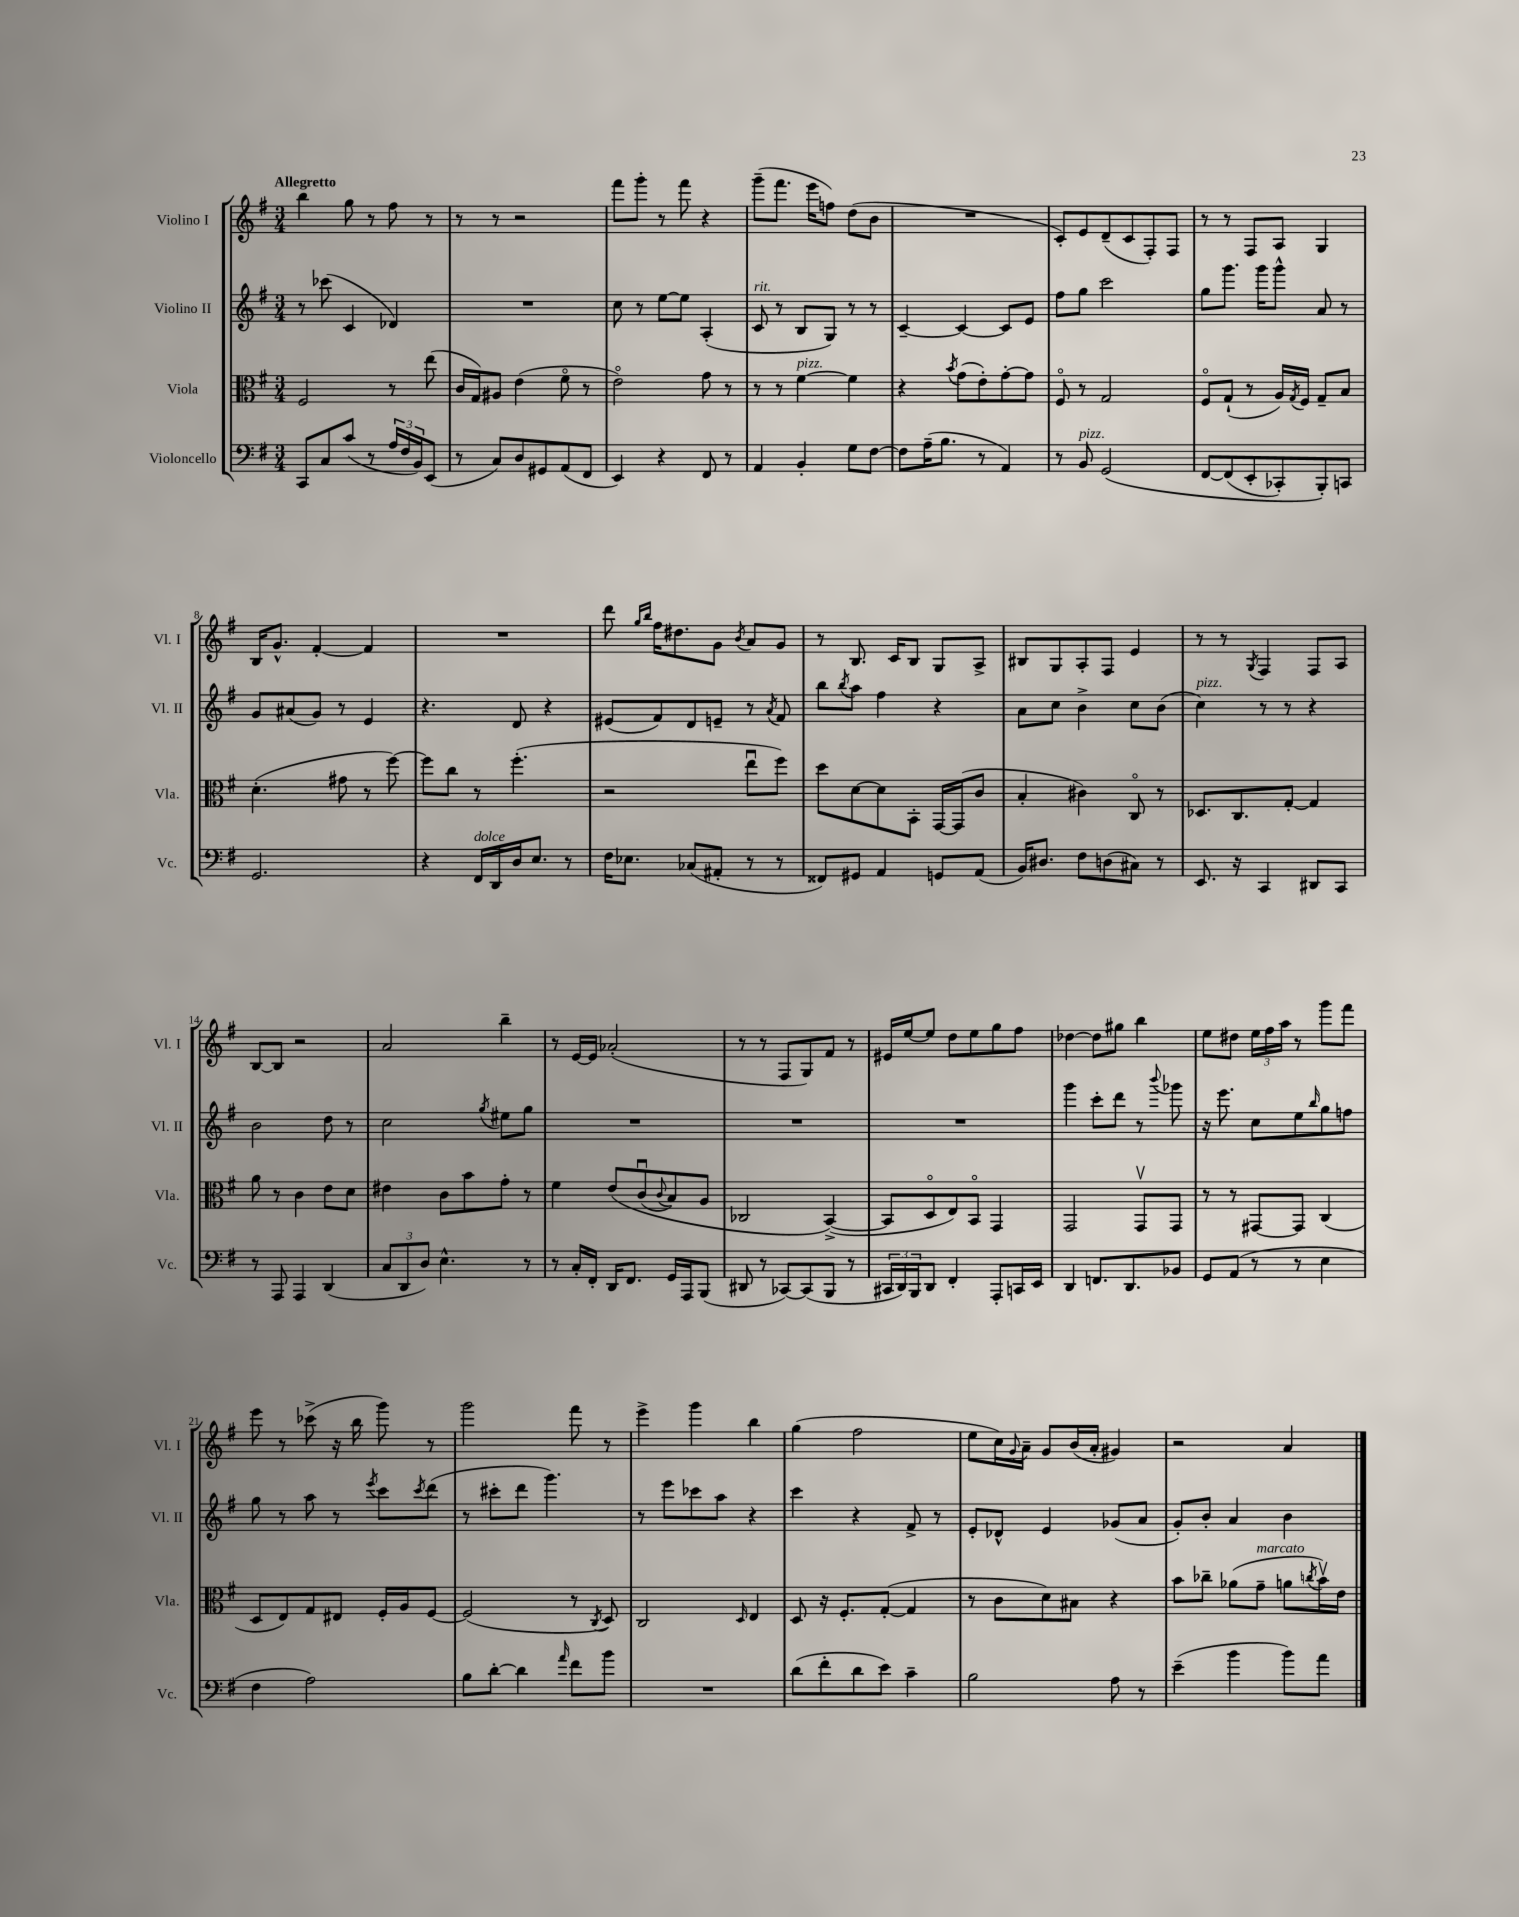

**kern	**kern	**kern	**kern
*staff4	*staff3	*staff2	*staff1
*clefF4	*clefC3	*clefG2	*clefG2
*k[f#]	*k[f#]	*k[f#]	*k[f#]
*M3/4	*M3/4	*M3/4	*M3/4
8CC	2F#	8r	4bb
8C	.	(8ccc-	.
(8c	.	4c	8gg
8r	.	.	8r
24A	8r	4d-)	8ff#
24F#	.	.	.
24BB)	.	.	.
(8EE	(8ee	.	8r
=	=	=	=
8r	16c	2.r	8r
.	16G)	.	.
8C)	8A#	.	8r
8D	(4e	.	2r
8GG#	.	.	.
(8AA	8f#o	.	.
8FF#	8r	.	.
=	=	=	=
4EE)	2eo)	8cc	8fff#
.	.	8r	8ggg'
4r	.	[8ee	8r
.	.	8ee]	8fff#
8FF#	8g	(4A'	4r
8r	8r	.	.
=	=	=	=
4AA	8r	8c	(8ggg~
.	8r	8r	8.fff#
4BB'	[4f#	8B	.
.	.	.	16eee
.	.	8G)	8ff)
8G	4f#]	8r	(8dd
[8F#	.	8r	8b
=	=	=	=
8F#]	4r	[4c~	2.r
(16A~	.	.	.
8.B	.	.	.
.	8qb	.	.
.	(8g	4c_	.
8r	8e')	.	.
4AA)	[8g'	8c]	.
.	8g]	8e	.
=	=	=	=
8r	8F#o	8ff#	8c')
8BB	8r	8gg	8e
&(2GG	2G	2ccc	(8d~
.	.	.	8c
.	.	.	8F#')
.	.	.	8F#
=	=	=	=
[8FF#	8F#o	8gg	8r
(8FF#]	(8G`	8.ggg	8r
8EE'	8r	.	8F#
.	.	16ggg	.
8CC-')	16A)	8ggg^^	8A
.	8qG	.	.
.	16F#	.	.
8BBB'&)	8G~	8a	4G
8CC	8B	8r	.
=	=	=	=
2.GG	(4.d'	8g	16B
.	.	.	8.g^^
.	.	(8a#	.
.	.	8g)	[4f#'
.	8g#	8r	.
.	8r	4e	4f#]
.	[8ff#)	.	.
=	=	=	=
4r	8ff#]	4.r	2.r
.	8cc	.	.
16FF#	8r	.	.
16DD	.	.	.
16D	(4.ff#'	8d	.
8.E	.	.	.
.	.	4r	.
8r	.	.	.
=	=	=	=
16F#	2r	(8e#	8ddd
8.E-	.	.	.
.	.	.	16qqgg
.	.	.	16qqbb
.	.	8f#)	16ff#
.	.	.	8.dd#
(8C-	.	8d	.
8AA#'	.	8e~	8g
.	.	.	8qb
8r	8eeu	8r	8a
.	.	8qa	.
8r	8ff#)	8f#	8g
=	=	=	=
8FF##)	8dd	8bb	8r
.	.	8qbb	.
8GG#	[8d	8aa	8.B
4AA	8d]	4ff#	.
.	.	.	16c
.	8BB'	.	8B
8GG	[16GG	4r	8G
.	(16GG]	.	.
(8AA	8c	.	8A^
=	=	=	=
16BB)	4B'	8a	8B#
8.D#	.	.	.
.	.	8cc	8G
8F#	4c#)	4b^	8A'
(8D	.	.	8F#
8C#)	8Co	8cc	4e
8r	8r	(8b	.
=	=	=	=
8.EE	8.D-	4cc)	8r
.	.	.	8r
16r	8.C	.	.
.	.	.	8qG
4CC	.	8r	4F#
.	[8G'	8r	.
8DD#	4G]	4r	8F#
8CC	.	.	8A
=	=	=	=
8r	8a	2b	[8B
8AAA	8r	.	8B]
4AAA	4c	.	2r
(4DD	8e	8dd	.
.	8d	8r	.
=	=	=	=
12C	4e#	2cc	2a
12DD	.	.	.
12D)	.	.	.
4.E^^	8c	.	.
.	8b	.	.
.	.	8qgg	.
.	8g'	8ee#	4bb~
8r	8r	8gg	.
=	=	=	=
8r	4f#	2.r	8r
16C'	.	.	[16e
16FF#'	.	.	16e]
16DD	&(8e	.	(2a-'
8.FF#	.	.	.
.	(8cu	.	.
.	8qqc	.	.
16GG	8B)	.	.
16AAA	.	.	.
(8BBB	8A	.	.
=	=	=	=
8DD#	2C-	2.r	8r
8r	.	.	8r
[8CC-)	.	.	8F#
(8CC-]	.	.	8G)
8BBB	([4BB^&)	.	8f#
8r	.	.	8r
=	=	=	=
24CC#	8BB]	2.r	16e#
24DD)	.	.	.
.	.	.	[16ee
24BBB	.	.	.
8DD	8Do	.	8ee]
4FF#'	8E)	.	8dd
.	8BBo	.	8ee
8AAA'	4GG	.	8gg
16CC	.	.	8ff#
16EE	.	.	.
=	=	=	=
4DD	2GG	4ggg	[4dd-
8.FF	.	8ccc'	8dd-]
.	.	8ddd	8gg#
8.DD	.	.	.
.	8GGv	8r	4bb
.	.	8qqbbb	.
8BB-	8GG	8ggg-	.
=	=	=	=
8GG	8r	16r	8ee
.	.	8.eee	.
(8AA	8r	.	8dd#
8r	[8GG#	8cc	24ee
.	.	.	24ff#
.	.	.	24aa
8r	8GG#]	8ee	8r
.	.	16qqbb	.
4E	(4C	8gg	8ggg
.	.	8ff	8fff#
=	=	=	=
4F#	8D	8gg	8eee
.	8E)	8r	8r
2A)	8G	8aa	(8ccc-^
.	8E#	8r	16r
.	.	.	16bb
.	.	8qeee	.
.	16F#'	8ccc	8ggg)
.	16A	.	.
.	.	8qccc	.
.	[8F#	(8ddd	8r
=	=	=	=
8B	(2F#]	8r	2ggg
[8d'	.	8ccc#'	.
4d]	.	8ddd	.
.	.	4.ggg)	.
16qqa	.	.	.
8f#	8r	.	8fff#
.	8qC	.	.
8b	8D)	.	8r
=	=	=	=
2.r	2C	8r	4eee^
.	.	8eee	.
.	.	8ccc-	4ggg
.	.	8aa	.
.	16qqD	.	.
.	4E	4r	4bb
=	=	=	=
(8d	8D	4ccc	(4gg
8f#'	16r	.	.
.	8.F#'	.	.
8d	.	4r	2ff#
8e)	([8G'	.	.
4c~	4G]	8f#^	.
.	.	8r	.
=	=	=	=
2B	8r	8e'	8ee
.	8c	8d-^^	16cc)
.	.	.	8qqg
.	.	.	16a~
.	8d)	4e	8g
.	8B#	.	(16b
.	.	.	16a'
8A	4r	(8g-	4g#)
8r	.	8a	.
=	=	=	=
(4e~	8b	8g')	2r
.	8cc-~	8b'	.
4b	(8a-	4a	.
.	8g~	.	.
8b)	8a	4b	4a
.	8qcc	.	.
8a	16bv)	.	.
.	16e	.	.
==	==	==	==
*-	*-	*-	*-
